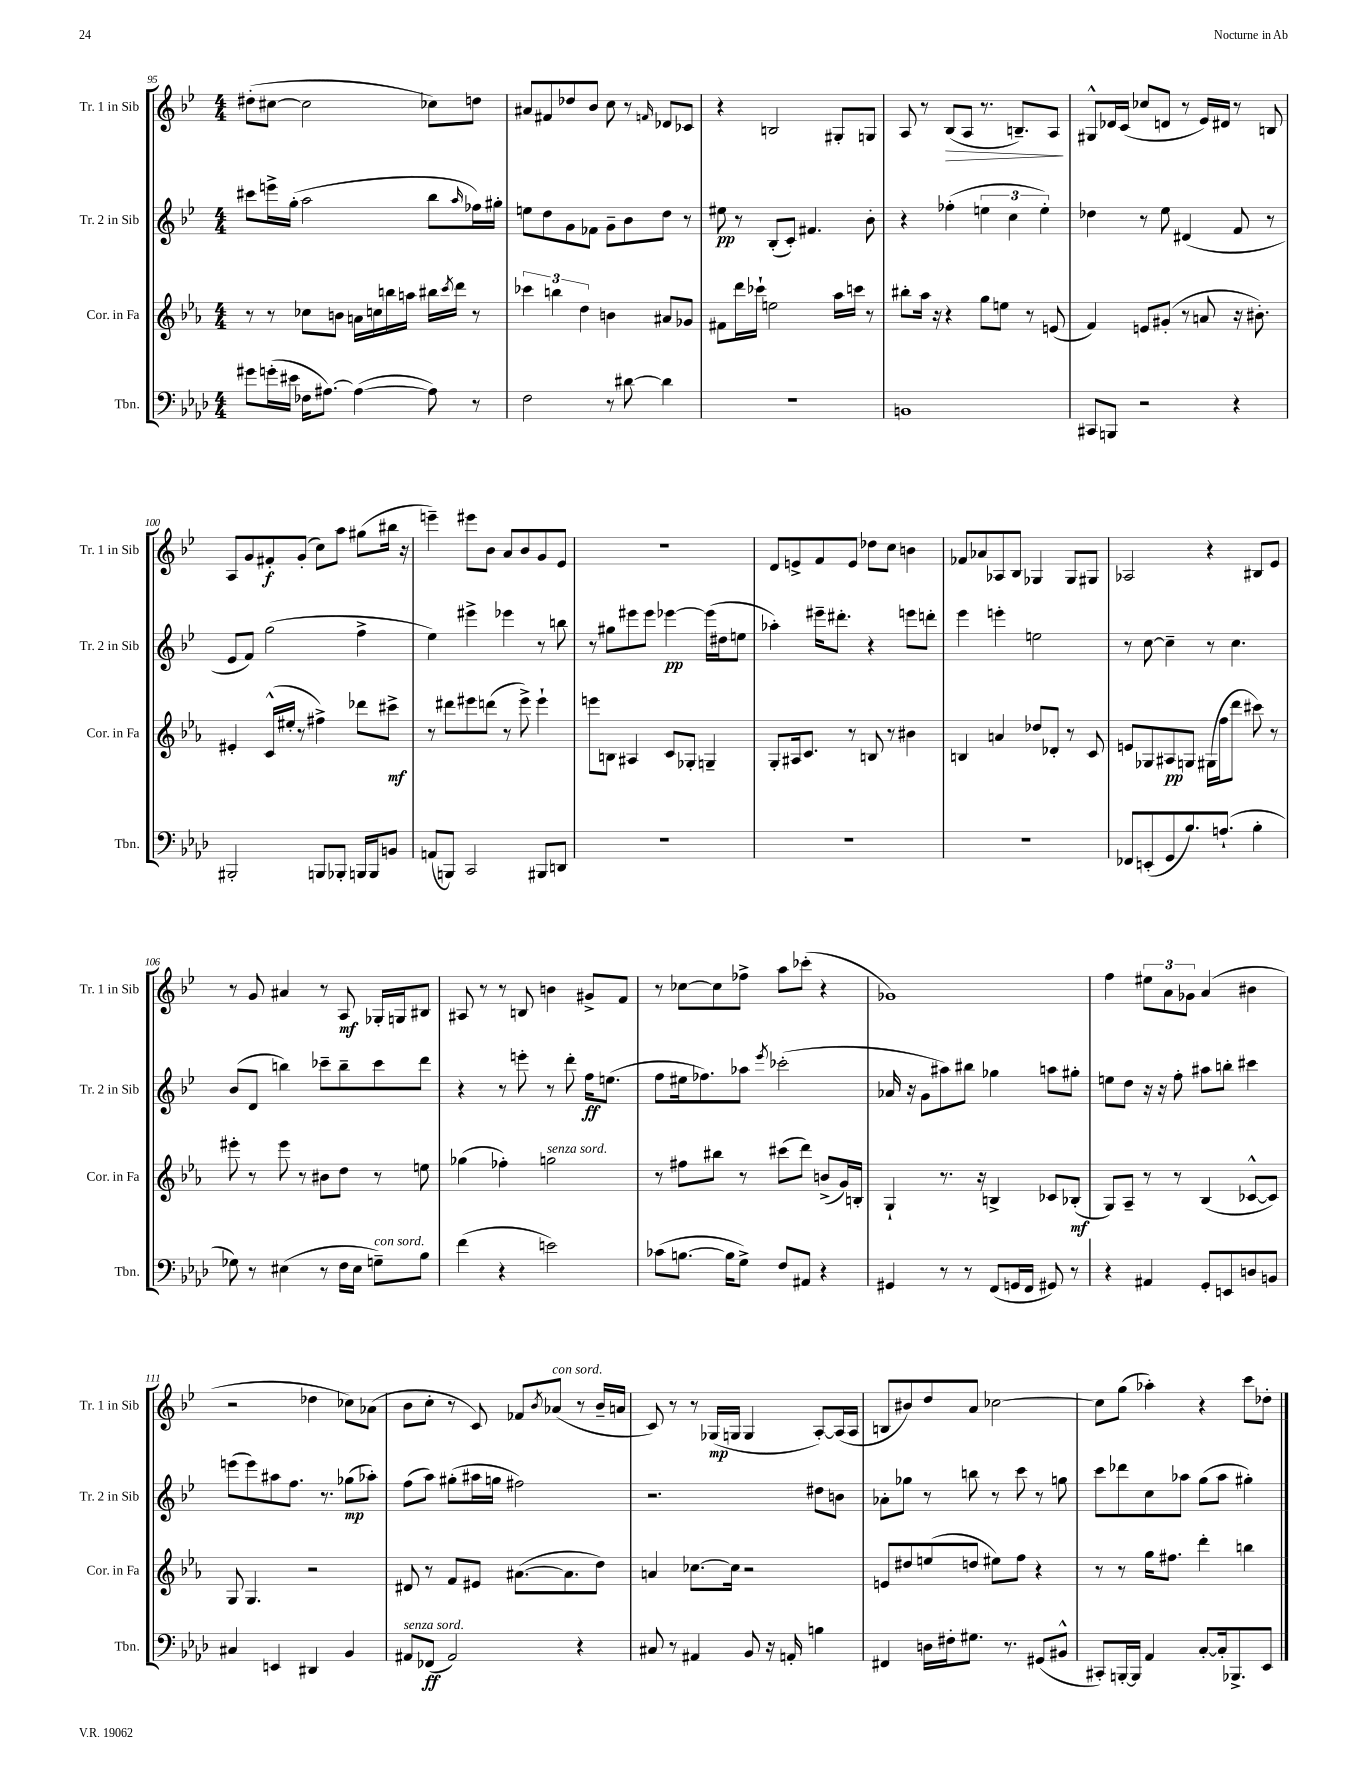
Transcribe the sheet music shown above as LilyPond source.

<<
\new StaffGroup <<
\new Staff = "s0" \with { instrumentName = "Tr. 1 in Sib" shortInstrumentName = "Tr. 1 in Sib" } {
    \clef treble \key bes \major \numericTimeSignature \time 4/4
    dis''8-.( cis''8~ cis''2 ces''8) d''8 |
    ais'8 fis'8 des''8 bes'8 c''8 r8 \grace { f'16 } des'8 ces'8 |
    r4 b2 gis8-. g8 |
    a8 r8 bes8\>( a8 r8. b8.--) a8\! |
    gis8-^ des'16 c'16( ces''8 d'8 r8 ees'16) dis'16 r8 b8 |
    a8 g'8 fis'8-.\f g'8-.( c''8) a''8 gis''8( bis''16 r16 |
    e'''4--) eis'''8 bes'8 a'8 bes'8 g'8 ees'8 |
    R1 |
    d'8 e'8-> f'8 e'8 des''8 c''8 b'4 |
    fes'8 aes'8 aes8 bes8 ges4 ges8 gis8 |
    aes2 r4 bis8 ees'8 |
    r8 g'8 ais'4 r8 a8\mf ges16-. g16 bis8 |
    ais8 r8 r8 b8 b'4 gis'8-> f'8 |
    r8 ces''8~ ces''8 fes''8-> a''8 ces'''8-.( r4 |
    ges'1) |
    f''4 \tuplet 3/2 { eis''8 a'8 ges'8 } a'4( bis'4 |
    r2 des''4 ces''8) aes'8( |
    bes'8 c''8-. r8 c'8) fes'8 \acciaccatura { bes'8 } aes'8^\markup { \italic "con sord." }( r8 bes'16-- a'16 |
    c'8) r8 r8 ges16\mp( g16 g4 a8~-.) a16( a16 |
    b8 bis'8) d''8 a'8 ces''2~ |
    ces''8 g''8( aes''4-.) r4 c'''8 des''8-. \bar "|." |
}
\new Staff = "s1" \with { instrumentName = "Tr. 2 in Sib" shortInstrumentName = "Tr. 2 in Sib" } {
    \clef treble \key bes \major \numericTimeSignature \time 4/4
    cis'''8 e'''16-> g''16-.( a''2 bes''8 \grace { a''16 } fes''16) gis''16-. |
    e''8 d''8 g'8 fes'8 g'8-- bes'8 d''8 r8 |
    eis''8\pp r8 bes8-.( c'8-.) fis'4. bes'8-. |
    r4 fes''4-.( \tuplet 3/2 { e''4 c''4 e''4-.) } |
    des''4 r8 ees''8 dis'4( f'8 r8 |
    ees'8 f'8) g''2( f''4-> |
    ees''4) eis'''4-> ees'''4 r8 b''8 |
    r8 gis''8 eis'''8 eis'''8 ees'''4~\pp ees'''16( dis''16 e''8 |
    aes''4-.) eis'''16-- dis'''8.-. r4 e'''8 d'''8-. |
    ees'''4 e'''4-. e''2 |
    r8 c''8~ c''4-- r8 c''4. |
    bes'8( d'8 b''4) ces'''8-- b''8-- ces'''8 d'''8 |
    r4 r8 e'''8-. r8 d'''8-. f''16\ff e''8.( |
    f''8 eis''16 fes''8.) aes''8 \acciaccatura { ees'''8 } ces'''2-.( |
    aes'16 r16 g'8 ais''8) bis''8 ges''4 a''8 gis''8-. |
    e''8 d''8 r16 r16 f''8-. ais''8 b''8-. cis'''4 |
    e'''8( e'''8) ais''8 f''8. r8. ges''8\mp( aes''8-.) |
    f''8( a''8) gis''8-.( ais''16 g''16 fis''2) |
    r2. dis''8 b'8 |
    aes'8-. ges''8 r8 b''8 r8 c'''8 r8 g''8 |
    c'''8 des'''8 c''8 aes''8 g''8( aes''8 gis''4-.) \bar "|." |
}
\new Staff = "s2" \with { instrumentName = "Cor. in Fa" shortInstrumentName = "Cor. in Fa" } {
    \clef treble \key ees \major \numericTimeSignature \time 4/4
    r8 r8 ces''8 b'8 a'16 c''16 b''16 a''16 bis''16 \acciaccatura { c'''8 } d'''16 r8 |
    \tuplet 3/2 { ces'''4 b''4 d''4 } b'4 ais'8 ges'8 |
    fis'8 d'''16 ces'''16-! e''2 aes''16 c'''16 r8 |
    bis''8-. aes''16 r16 r4 g''8 e''8 r8 e'8( |
    f'4) e'8 gis'8-.( r8 a'8 r16 bis'8.-.) |
    eis'4-. c'16-^( eis''16-. r8 fis''4->) des'''8 cis'''8->\mf |
    r8 dis'''8 eis'''8 d'''8( r8 eis'''8->) eis'''4-! |
    e'''8 b8 ais4 c'8 ges8-. g4-- |
    g8-. ais16 c'8. r8 b8 r8 bis'4 |
    b4 a'4 des''8 des'8-. r8 c'8 |
    e'8 ges8 ais8\pp g8 gis16( f''16 d'''8 cis'''8) r8 |
    eis'''8-. r8 eis'''8 r8 bis'8 d''8 r8 e''8 |
    ges''4( fes''4-.) g''2^\markup { \italic "senza sord." } |
    r8 fis''8 bis''8 r8 cis'''8( d'''8) b'8->( g'16) b16-. |
    g4-! r8. r16 b4-> ces'8 bes8-.\mf( |
    g8) aes8-- r8 r8 bes4( ces'8~-^ ces'8) |
    g8 g4. r2 |
    dis'8 r8 f'8 eis'8 ais'8.~( ais'8. d''8) |
    a'4 ces''8.~ ces''16 r2 |
    e'8 dis''8 e''8( d''8 eis''8) f''8 r4 |
    r8 r8 g''16 fis''8. d'''4-. b''4 \bar "|." |
}
\new Staff = "s3" \with { instrumentName = "Tbn." shortInstrumentName = "Tbn." } {
    \clef bass \key aes \major \numericTimeSignature \time 4/4
    gis'8 g'16-.( eis'16 fes16 ais8.~) ais4~( ais8) r8 |
    f2 r8 dis'8~ dis'4 |
    R1 |
    b,1 |
    cis,8 b,,8 r2 r4 |
    bis,,2-. b,,8 bes,,8-. b,,16 b,,16 b,8 |
    a,8( b,,8) c,2 bis,,8 d,8 |
    R1 |
    R1 |
    R1 |
    fes,8 e,8-.( g,8 bes8.) a8.-!( bes4-. |
    ges8) r8 eis4( r8 f16 eis16 g8--^\markup { \italic "con sord." }) bes8 |
    f'4( r4 e'2) |
    ces'8( b8.~ b16 g8->) f8 ais,8 r4 |
    gis,4 r8 r8 f,8( g,16 f,16 gis,8) r8 |
    r4 ais,4 g,8-. e,8 d8 b,8 |
    cis4 e,4 dis,4 bes,4 |
    ais,8^\markup { \italic "senza sord." } fes,8\ff( ais,2) r4 |
    cis8 r8 ais,4 bes,8 r16 a,16-. b4 |
    fis,4 d16 fis16-. gis8. r8. gis,8( bis,8-^ |
    cis,8-.) b,,16~-. b,,16 aes,4 c8~-. c16-. bes,,8.-> ees,8 \bar "|." |
}
>>
>>
\layout { \context { \Score currentBarNumber = #95 } }
